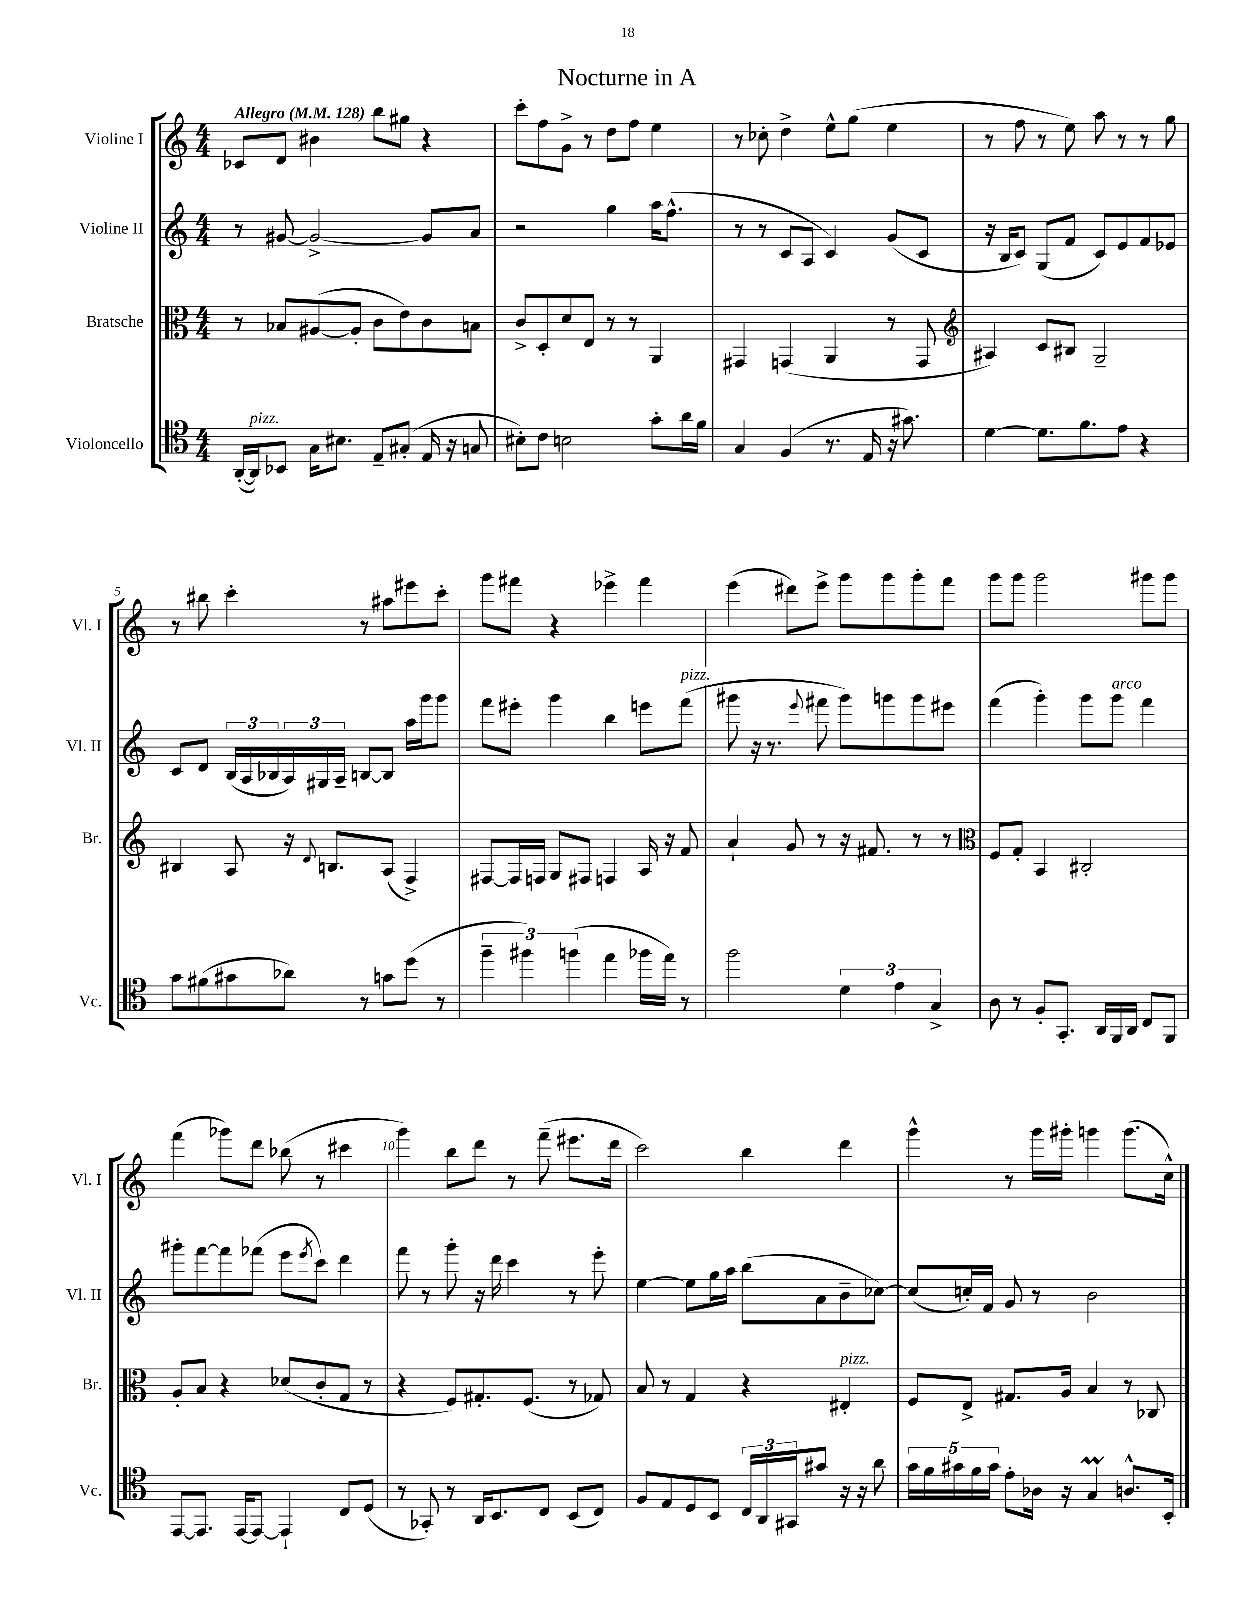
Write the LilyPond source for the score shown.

\header { title = "Nocturne in A" }
<<
\new StaffGroup <<
\new Staff = "s0" \with { instrumentName = "Violine I" shortInstrumentName = "Vl. I" } {
    \clef treble \key c \major \numericTimeSignature \time 4/4 \tempo "Allegro" 4 = 128
    ces'8 d'8 bis'4 b''8 gis''8 r4 |
    c'''8-. f''8 g'8-> r8 d''8 f''8 e''4 |
    r8 ces''8-. d''4-> e''8-^ g''8( e''4 |
    r8 f''8 r8 e''8) a''8 r8 r8 g''8 |
    r8 bis''8 c'''4-. r8 ais''8 eis'''8 c'''8-. |
    g'''8 fis'''8 r4 ees'''4-> fis'''4 |
    e'''4( dis'''8) e'''8-> g'''8 g'''8 g'''8-. f'''8 |
    g'''8 g'''8 g'''2 gis'''8 gis'''8 |
    f'''4( ges'''8) d'''8 bes''8( r8 cis'''4 |
    g'''4) b''8 d'''8 r8 f'''8--( eis'''8. d'''16 |
    c'''2) b''4 d'''4 |
    g'''4-^ r8 g'''16 gis'''16-. g'''4 g'''8.( c''16-^) \bar "|." |
}
\new Staff = "s1" \with { instrumentName = "Violine II" shortInstrumentName = "Vl. II" } {
    \clef treble \key c \major \numericTimeSignature \time 4/4
    r8 gis'8~ gis'2~-> gis'8 a'8 |
    r2 g''4 a''16 f''8.-^( |
    r8 r8 c'8 a8 c'4) g'8( c'8 |
    r16 b16 c'8) g8( f'8 c'8) e'8 f'8 ees'8 |
    c'8 d'8 \tuplet 3/2 { b16( a16 bes16 } \tuplet 3/2 { a16) gis16 a16-- } b8~ b8 a''16 g'''16 g'''8 |
    f'''8 eis'''8-. g'''4 b''4 e'''8 f'''8^\markup { \italic "pizz." }( |
    gis'''8 r16 r8. \appoggiatura { e'''8 } fis'''8 gis'''8) g'''8 g'''8 eis'''8 |
    f'''4( g'''4-.) g'''8 g'''8^\markup { \italic "arco" } f'''4 |
    gis'''8-. f'''8~ f'''8 fes'''8( e'''8 \acciaccatura { e'''8 } c'''8) d'''4 |
    f'''8 r8 g'''8-. r16 d'''16 c'''4 r8 e'''8-. |
    e''4~ e''8 g''16 a''16 b''8( a'8 b'8-- ces''8~) |
    ces''8( c''16-.) f'16 g'8 r8 b'2 \bar "|." |
}
\new Staff = "s2" \with { instrumentName = "Bratsche" shortInstrumentName = "Br." } {
    \clef alto \key c \major \numericTimeSignature \time 4/4
    r8 bes8 ais8~( ais8-. c'8 e'8) c'8 b8 |
    c'8-> d8-. d'8 e8 r8 r8 a,4 |
    gis,4 g,4( a,4 r8 g,8 |
    \clef treble ais4) c'8 bis8 g2-- |
    bis4 a8 r16 \appoggiatura { d'8 } b8. a8( f4->) |
    fis8~ fis16 f16 g8 fis8 f4 a16 r16 f'8 |
    a'4-! g'8 r8 r16 fis'8. r8 r8 |
    \clef alto f8 g8-. b,4 cis2-. |
    a8-. b8 r4 des'8( c'8-. g8 r8 |
    r4 f8) gis8.-. f8.( r8 ges8) |
    b8 r8 g4 r4 eis4-.^\markup { \italic "pizz." } |
    f8 e8-> gis8. a16 b4 r8 ces8 \bar "|." |
}
\new Staff = "s3" \with { instrumentName = "Violoncello" shortInstrumentName = "Vc." } {
    \clef tenor \key c \major \numericTimeSignature \time 4/4
    a,16~-.( a,16^\markup { \italic "pizz." }) bes,8 g16 bis8. e8-- gis8-.( e16 r16 g8 |
    bis8-.) c'8 b2 g'8-. a'16 f'16 |
    g4 f4( r8. e16 r16 gis'8.) |
    d'4~ d'8. f'8. e'8 r4 |
    g'8 fis'8( gis'8 aes'8) r8 g'8 d''8( r8 |
    \tuplet 3/2 { f''4-- fis''4) f''4( } e''4 fes''16 e''16) r8 |
    f''2 \tuplet 3/2 { d'4 e'4 g4-> } |
    a8 r8 f8-. g,8.-. a,16 f,16 a,16 c8 f,8 |
    e,8~ e,8. e,16~ e,8~ e,4-! c8 d8( |
    r8 ges,8-.) r8 a,16 b,8. c8 b,8( c8) |
    f8 e8 d8 b,8 \tuplet 3/2 { c16 a,16 gis,16 } gis'8 r16 r16 a'8 |
    \tuplet 5/4 { g'16 f'16 gis'16 f'16 gis'16 } e'8-. aes16 r16 g4\prall a8.-^ b,16-. \bar "|." |
}
>>
>>
\layout { \context { \Score \override BarNumber.break-visibility = ##(#f #t #t) barNumberVisibility = #(every-nth-bar-number-visible 5) } }
